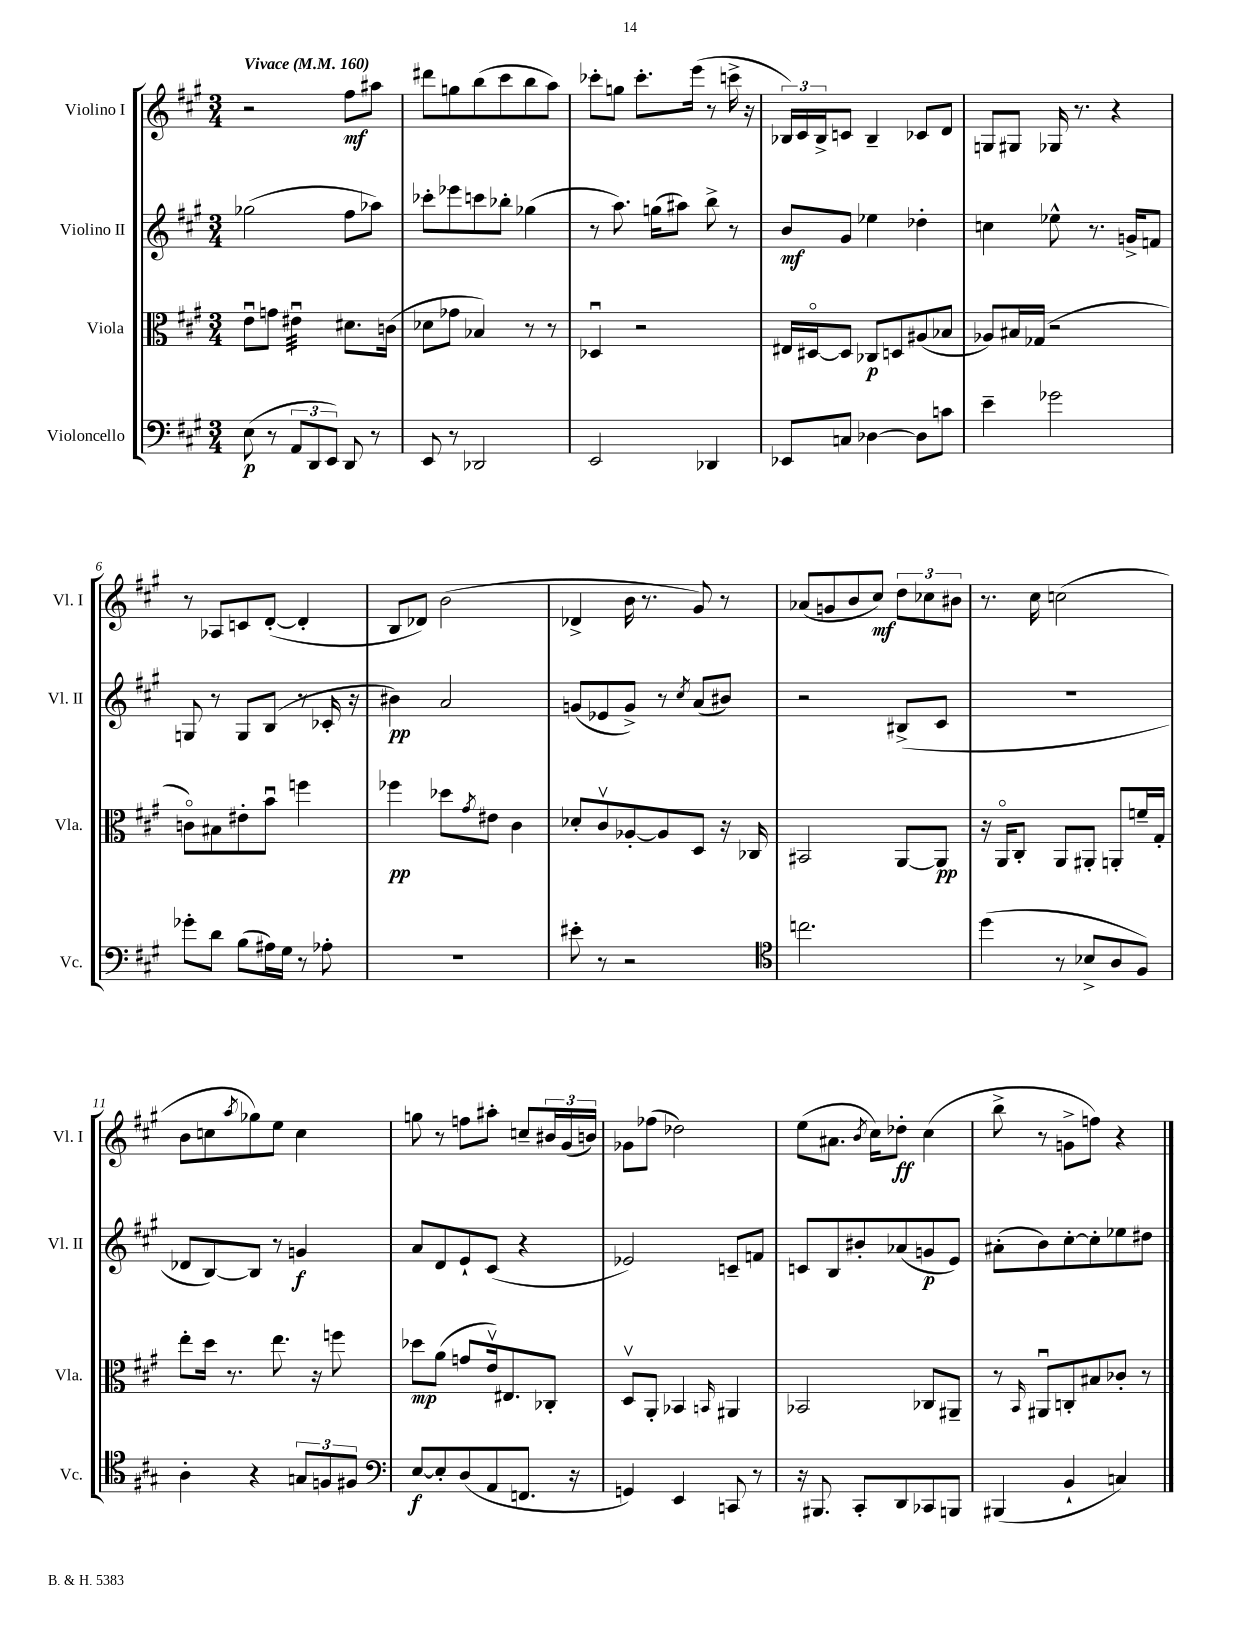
<<
\new StaffGroup <<
\new Staff = "s0" \with { instrumentName = "Violino I" shortInstrumentName = "Vl. I" } {
    \clef treble \key a \major \numericTimeSignature \time 3/4 \tempo "Vivace" 4 = 160
    r2 fis''8\mf ais''8 |
    dis'''8 g''8 b''8( cis'''8 b''8 a''8) |
    ces'''8-. g''8 ces'''8.-. e'''16( r8 c'''16-> r16 |
    \tuplet 3/2 { bes16) cis'16 bes16-> } c'8 bes4-- ces'8 d'8 |
    g8 gis8 ges16 r8. r4 |
    r8 aes8 c'8 d'8~-.( d'4-. |
    b8 des'8) b'2( |
    des'4-> b'16 r8. gis'8) r8 |
    aes'8( g'8 b'8 cis''8\mf) \tuplet 3/2 { d''8 ces''8 bis'8 } |
    r8. cis''16 c''2( |
    b'8 c''8 \acciaccatura { a''8 } ges''8) e''8 c''4 |
    g''8 r8 f''8 ais''8-. c''8-- \tuplet 3/2 { bis'16 gis'16( b'16) } |
    ges'8 fes''8( des''2) |
    e''8( ais'8. \acciaccatura { b'8 } cis''16) des''8-.\ff cis''4( |
    b''8-> r8 g'8-> f''8) r4 \bar "|." |
}
\new Staff = "s1" \with { instrumentName = "Violino II" shortInstrumentName = "Vl. II" } {
    \clef treble \key a \major \numericTimeSignature \time 3/4
    ges''2( fis''8 aes''8) |
    ces'''8-. ees'''8 c'''8 bes''8-. ges''4( |
    r8 a''8.) g''16( ais''8) b''8-> r8 |
    b'8\mf gis'8 ees''4 des''4-. |
    c''4 ees''8-^ r8. g'16-> f'8 |
    g8 r8 g8 b8( r8 ces'16-. r16 |
    bis'4\pp) a'2 |
    g'8( ees'8 g'8->) r8 \acciaccatura { cis''8 } a'8( bis'8) |
    r2 bis8->( cis'8 |
    R2. |
    des'8 b8~) b8 r8 g'4\f |
    a'8 d'8 e'8-! cis'8( r4 |
    ees'2) c'8-- f'8 |
    c'8 b8 bis'8-. aes'8( g'8\p e'8) |
    ais'8-.( b'8) cis''8~-. cis''8-. ees''8 dis''8 \bar "|." |
}
\new Staff = "s2" \with { instrumentName = "Viola" shortInstrumentName = "Vla." } {
    \clef alto \key a \major \numericTimeSignature \time 3/4
    e'8\downbow g'8 eis'4:32\downbow dis'8. c'16( |
    des'8 ges'8 bes4) r8 r8 |
    des4\downbow r2 |
    eis16 dis16~\flageolet dis8 ces8\p d8 ais8( bes8 |
    aes8) bis16 ges16( r2 |
    c'8\flageolet) bis8 eis'8-. b'8\downbow f''4 |
    fes''4\pp des''8 \acciaccatura { gis'8 } eis'8 cis'4 |
    des'8-. cis'8\upbow aes8~-. aes8 d8 r16 ces16 |
    bis,2 a,8~ a,8\pp |
    r16 a,16\flageolet cis8-. a,8 ais,8-. a,8-. f'16-- gis16-. |
    e''8-. d''16 r8. e''8. r16 f''8 |
    des''8\mp a'8( g'8 e'16\upbow) eis8. ces8-. |
    d8\upbow a,8-. bes,4 \grace { b,16 } ais,4 |
    bes,2 ces8 ais,8-- |
    r8 \grace { b,16 } ais,8\downbow c8-. bis8 ces'8-. r8 \bar "|." |
}
\new Staff = "s3" \with { instrumentName = "Violoncello" shortInstrumentName = "Vc." } {
    \clef bass \key a \major \numericTimeSignature \time 3/4
    e8\p( r8 \tuplet 3/2 { a,8 d,8 e,8) } d,8 r8 |
    e,8 r8 des,2 |
    e,2 des,4 |
    ees,8 c8 des4~ des8 c'8 |
    e'4-- ges'2 |
    ges'8-. d'8 b8( ais16) gis16 r8 aes8-. |
    R2. |
    eis'8-. r8 r2 |
    \clef tenor c''2. |
    d''4( r8 bes8-> a8 fis8) |
    a4-. r4 \tuplet 3/2 { g8 f8 fis8 } |
    \clef bass e8~\f e8-. d8( a,8 f,8. r16 |
    g,4) e,4 c,8 r8 |
    r16 bis,,8. cis,8-. d,8 ces,8 b,,8 |
    bis,,4( b,4-! c4) \bar "|." |
}
>>
>>
